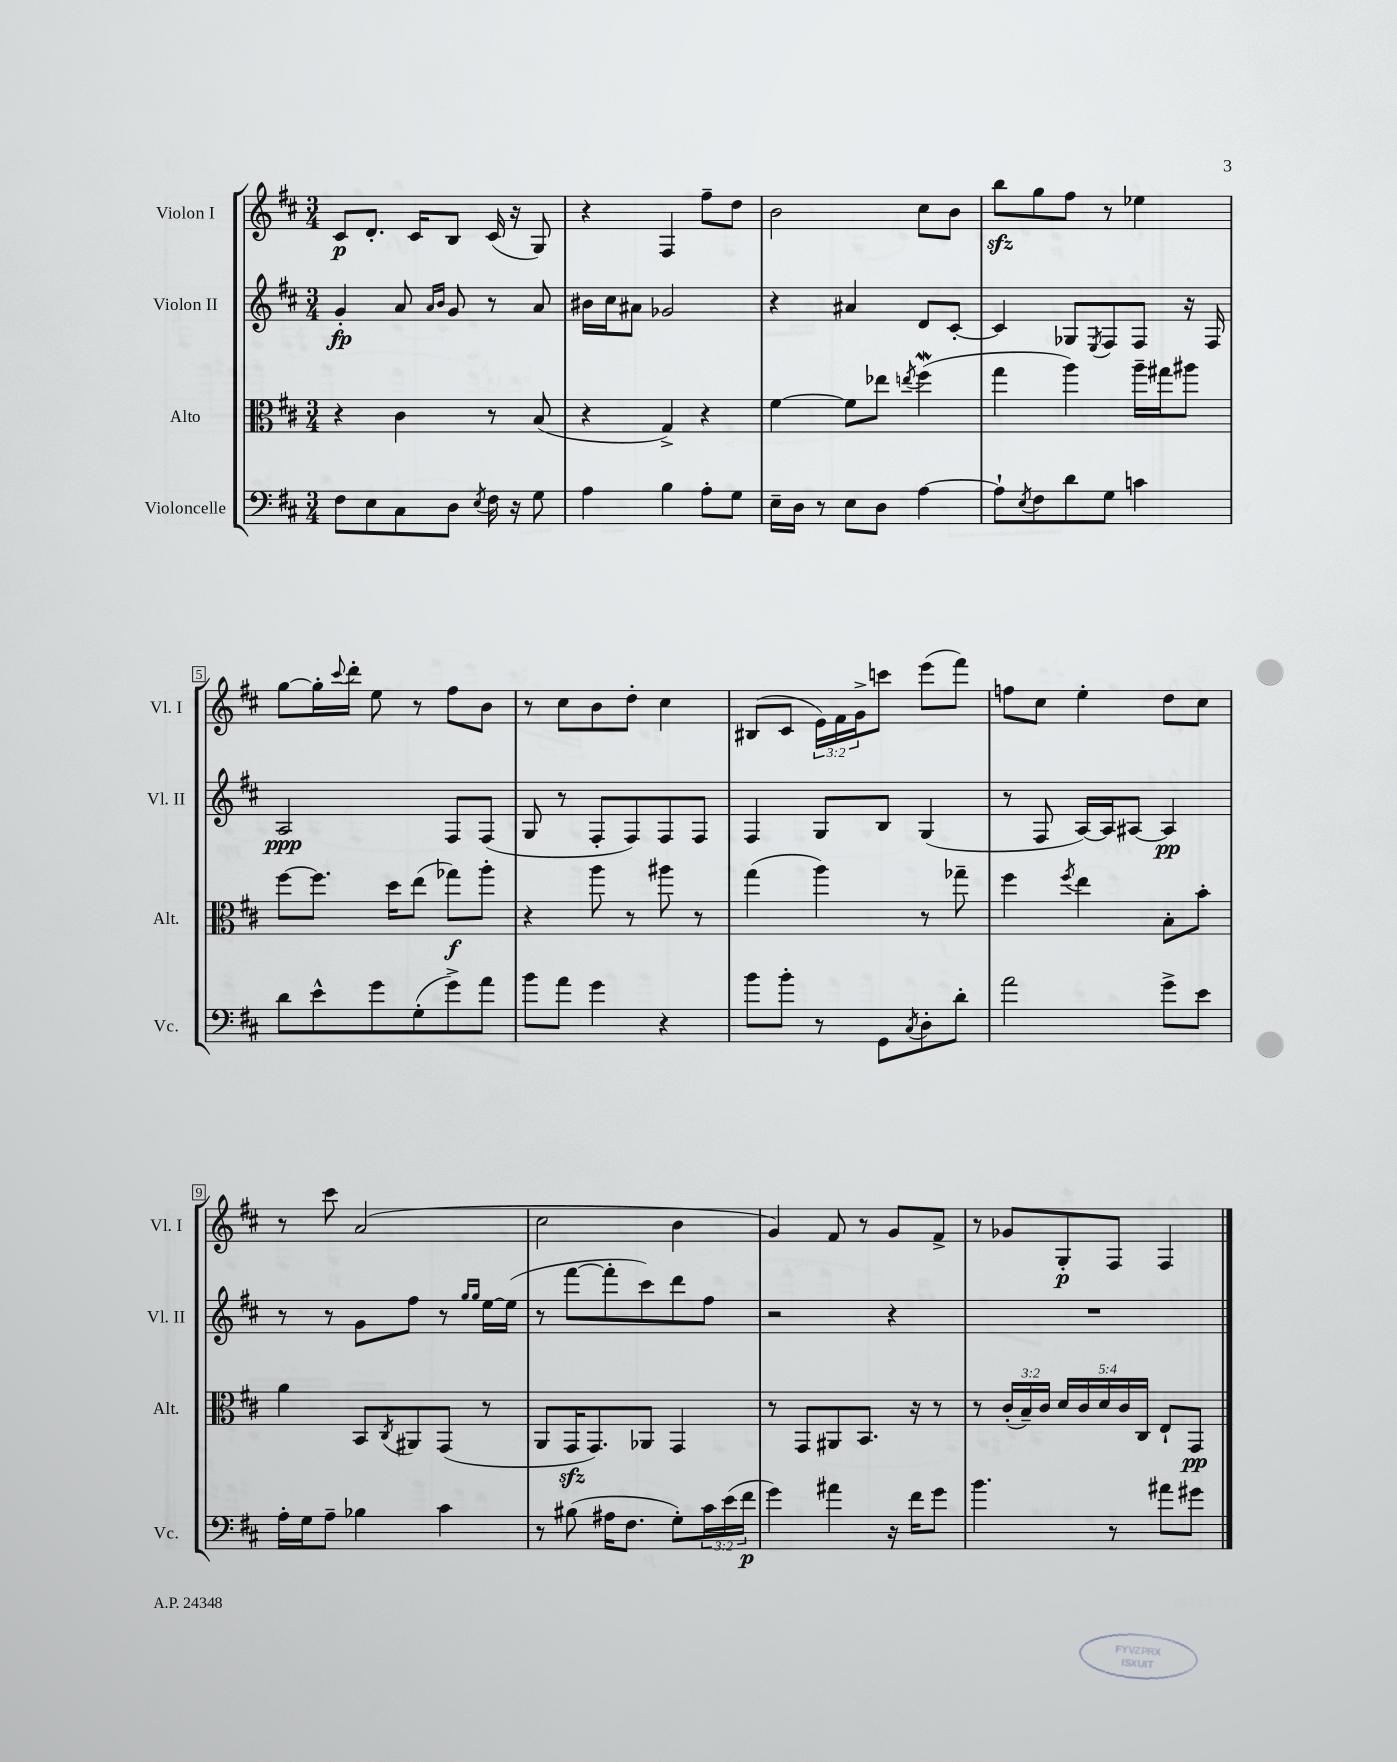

**kern	**dynam	**kern	**dynam	**kern	**dynam	**kern	**dynam
*part4	*part4	*part3	*part3	*part2	*part2	*part1	*part1
*staff4	*staff4	*staff3	*staff3	*staff2	*staff2	*staff1	*staff1
*I"Violoncelle	*	*I"Alto	*	*I"Violon II	*	*I"Violon I	*
*I'Vc.	*	*I'Alt.	*	*I'Vl. II	*	*I'Vl. I	*
*clefF4	*	*clefC3	*	*clefG2	*	*clefG2	*
*k[f#c#]	*	*k[f#c#]	*	*k[f#c#]	*	*k[f#c#]	*
*M3/4	*	*M3/4	*	*M3/4	*	*M3/4	*
=1	=1	=1	=1	=1	=1	=1	=1
8F#\L	.	4r	.	4g'/	fp	8c#/L	p
8E\	.	.	.	.	.	8.d'/J	.
8C#\	.	4c#\	.	8a/	.	.	.
.	.	.	.	.	.	16c#/KL	.
.	.	.	.	16qqa/LL	.	.	.
.	.	.	.	16qqb/JJ	.	.	.
8D\J	.	.	.	8g/	.	8B/J	.
8qE/	.	.	.	.	.	.	.
16F#\	.	8r	.	8r	.	(16c#/	.
16r	.	.	.	.	.	16r	.
8G\	.	(8B/	.	8a/	.	8G/)	.
=2	=2	=2	=2	=2	=2	=2	=2
4A\	.	4r	.	16b#X\LL	.	4r	.
.	.	.	.	16cc#\J	.	.	.
.	.	.	.	8a#X\J	.	.	.
4B\	.	4G^/)	.	2g-X/	.	4F#/	.
8A'\L	.	4r	.	.	.	8ff#~\L	.
8G\J	.	.	.	.	.	8dd\J	.
=3	=3	=3	=3	=3	=3	=3	=3
16E~\LL	.	[4f#\	.	4r	.	2b\	.
16D\JJ	.	.	.	.	.	.	.
8r	.	.	.	.	.	.	.
8E\L	.	8f#\L]	.	4a#X/	.	.	.
8D\J	.	8ee-X\J	.	.	.	.	.
.	.	8qeen/	.	.	.	.	.
[4A\	.	(4ff#W\	.	8d/L	.	8cc#\L	.
.	.	.	.	[8c#'/J	.	8b\J	.
=4	=4	=4	=4	=4	=4	=4	=4
8A`\L]	.	4gg\	.	4c#/]	.	8bbzz\L	.
8qE/	.	.	.	.	.	.	.
8F#\	.	.	.	.	.	8gg\	.
8d\	.	4aa\)	.	8G-X/L	.	8ff#\J	.
.	.	.	.	8qE/	.	.	.
8G\J	.	.	.	8F#/	.	8r	.
4cn\	.	16aa~\LL	.	8F#/J	.	4ee-X\	.
.	.	16gg#X\J	.	.	.	.	.
.	.	8aa#X\J	.	16r	.	.	.
.	.	.	.	16F#/	.	.	.
!!LO:LB:g=z
=5	=5	=5	=5	=5	=5	=5	=5
8d\L	.	[8ff#\L	.	2A/	ppp	[8gg\L	.
8e^^\	.	8.ff#\J]	.	.	.	16gg'\L]	.
.	.	.	.	.	.	8qqccc#/	.
.	.	.	.	.	.	16ddd'\JJ	.
8g\	.	.	.	.	.	8ee\	.
.	.	16dd\KL	.	.	.	.	.
(8G'\	.	(8ee\J	.	.	.	8r	.
8g^\)	.	8gg-X\L)	f	8F#/L	.	8ff#\L	.
8a\J	.	8aa'\J	.	(8F#/J	.	8b\J	.
=6	=6	=6	=6	=6	=6	=6	=6
8b\L	.	4r	.	8G/	.	8r	.
8a\J	.	.	.	8r	.	8cc#\L	.
4g\	.	8aa\	.	8F#'/L	.	8b\	.
.	.	8r	.	8F#/)	.	8dd'\J	.
4r	.	8aa#X\	.	8F#/	.	4cc#\	.
.	.	8r	.	8F#/J	.	.	.
=7	=7	=7	=7	=7	=7	=7	=7
8b\L	.	(4gg\	.	4F#/	.	(8B#X/L	.
8b'\J	.	.	.	.	.	8c#/J	.
8r	.	4aa\)	.	8G/L	.	24e\LL)	.
.	.	.	.	.	.	24f#\	.
.	.	.	.	.	.	24g^\J	.
8GG\L	.	.	.	8B/J	.	8cccn\J	.
8qC#/	.	.	.	.	.	.	.
8D'\	.	8r	.	(4G/	.	(8eee\L	.
8d'\J	.	8gg-X~\	.	.	.	8fff#\J)	.
=8	=8	=8	=8	=8	=8	=8	=8
2a\	.	4ff#\	.	8r	.	8ffn\L	.
.	.	.	.	8F#/	.	8cc#\J	.
.	.	8qff#/	.	.	.	.	.
.	.	4ee\	.	[16A/LL)	.	4ee'\	.
.	.	.	.	16A/J]	.	.	.
.	.	.	.	[8A#X/J	.	.	.
8g^\L	.	8B'\L	.	4A#/]	pp	8dd\L	.
8e\J	.	8b'\J	.	.	.	8cc#\J	.
!!LO:LB:g=z
=9	=9	=9	=9	=9	=9	=9	=9
16A'\LL	.	4a\	.	8r	.	8r	.
16G\J	.	.	.	.	.	.	.
8A~\J	.	.	.	8r	.	8ccc#\	.
4B-X\	.	8BB/L	.	8g\L	.	(2a/	.
.	.	8qC#/	.	.	.	.	.
.	.	8AA#X/	.	8ff#\J	.	.	.
4c#\	.	(8GG/J	.	8r	.	.	.
.	.	.	.	16qqgg/LL	.	.	.
.	.	.	.	16qqgg/JJ	.	.	.
.	.	8r	.	[16ee\LL	.	.	.
.	.	.	.	(16ee\JJ]	.	.	.
=10	=10	=10	=10	=10	=10	=10	=10
8r	.	8AA/L	.	8r	.	2cc#\	.
(8B#X\	.	16GGzz/K	.	[8fff#\L	.	.	.
.	.	8.GG/)	.	.	.	.	.
16A#X\KL	.	.	.	8fff#'\]	.	.	.
8.F#\J	.	.	.	.	.	.	.
.	.	8AA-X/J	.	8ccc#\)	.	.	.
8G'\L)	.	4GG/	.	8ddd\	.	4b\	.
24c#\L	.	.	.	8ff#\J	.	.	.
(24e\	.	.	.	.	.	.	.
24f#\JJ	p	.	.	.	.	.	.
=11	=11	=11	=11	=11	=11	=11	=11
4g\)	.	8r	.	2r	.	4g/)	.
.	.	8GG/L	.	.	.	.	.
4a#X\	.	8AA#X/	.	.	.	8f#/	.
.	.	8.BB/J	.	.	.	8r	.
16r	.	.	.	4r	.	8g/L	.
16f#\KL	.	16r	.	.	.	.	.
8g\J	.	8r	.	.	.	8f#^/J	.
=12	=12	=12	=12	=12	=12	=12	=12
4.b\	.	8r	.	2.r	.	8r	.
.	.	(24c#'/LL	.	.	.	8g-X/L	.
.	.	24B~/)	.	.	.	.	.
.	.	24c#/JJ	.	.	.	.	.
.	.	20d/LL	.	.	.	8G'/	p
.	.	20c#/	.	.	.	.	.
.	.	20d/	.	.	.	.	.
8r	.	.	.	.	.	8F#/J	.
.	.	20c#/	.	.	.	.	.
.	.	20C#/JJ	.	.	.	.	.
8a#X\L	.	8E`/L	.	.	.	4F#/	.
8g#X\J	.	8GG/J	pp	.	.	.	.
==	==	==	==	==	==	==	==
*-	*-	*-	*-	*-	*-	*-	*-
